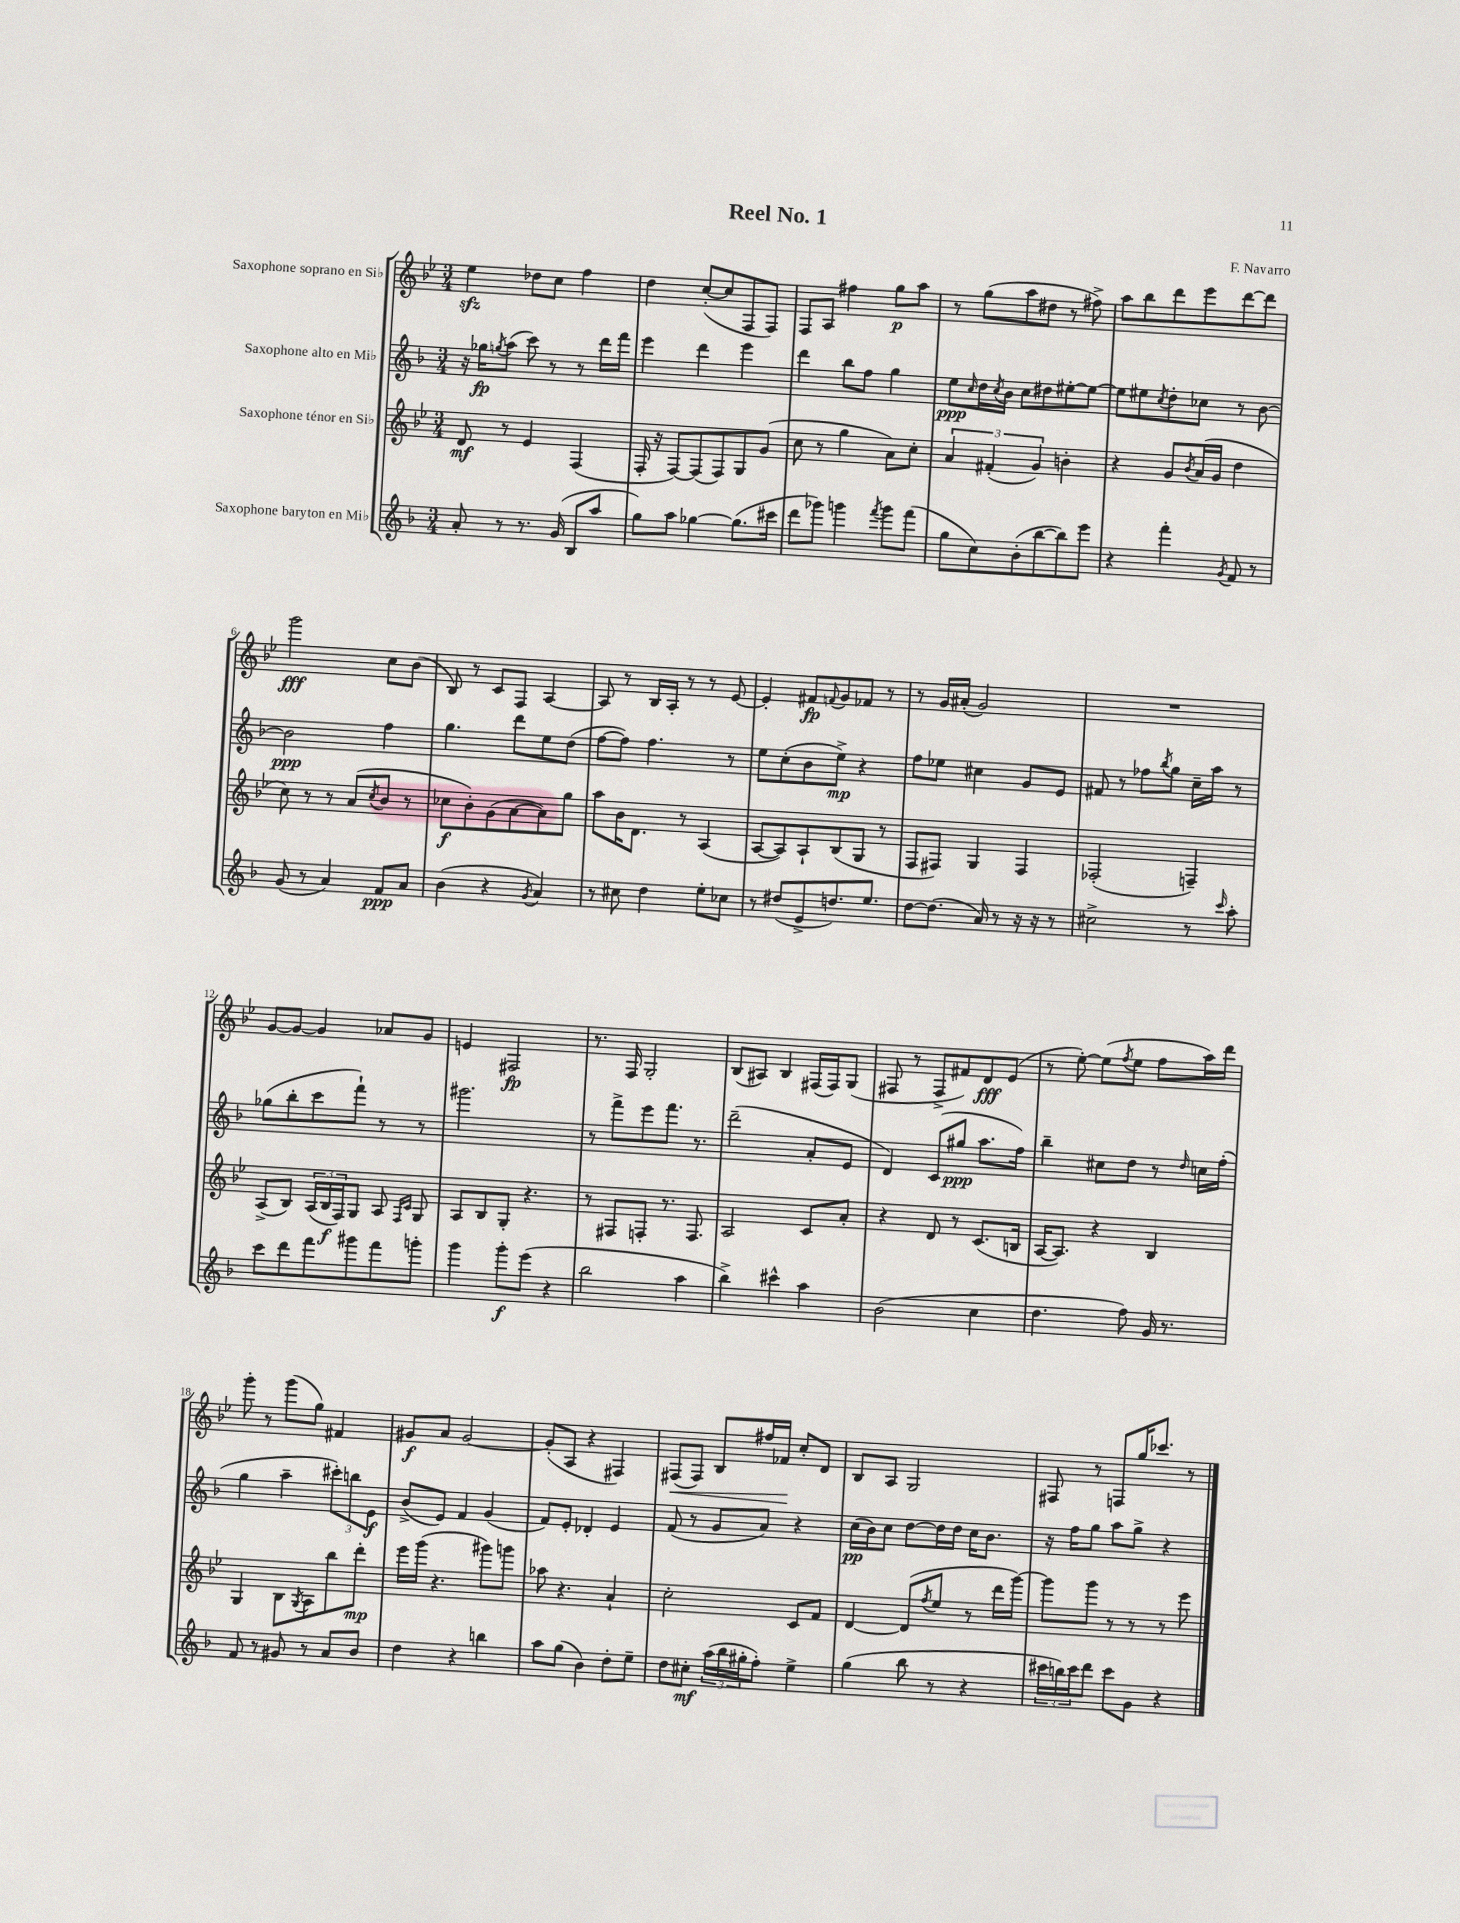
\header { title = "Reel No. 1" composer = "F. Navarro" }
<<
\new StaffGroup <<
\new Staff = "s0" \with { instrumentName = "Saxophone soprano en Sib" } {
    \clef treble \key bes \major \numericTimeSignature \time 3/4
    ees''4\sfz des''8 c''8 f''4 |
    d''4 c''8~-.( c''8 f8 f8) |
    f8 a8 fis''4 g''8\p a''8 |
    r8 g''8( a''8 dis''8 r8 fis''8->) |
    a''8 bes''8 d'''8 ees'''8 d'''8~ d'''8 |
    g'''2\fff c''8 bes'8( |
    bes8) r8 c'8 f8 a4~ |
    a8 r8 bes16 a16-. r8 r8 ees'8~ |
    ees'4-. fis'8\fp \appoggiatura { f'8 } g'8 fes'8 r8 |
    r8 g'16 ais'16-.( g'2) |
    R2. |
    g'8~ g'8~ g'4 aes'8 g'8 |
    e'4 fis2\fp |
    r8. f16 g2-. |
    bes8( ais8) bes4 fis16( fis16) g8( |
    fis8 r8 fis8-> fis'8) d'8\fff ees'8( |
    r8 ees''8~-.) ees''8( \acciaccatura { f''8 } ees''8 f''8 a''16) d'''16 |
    g'''8-. r8 g'''8( g''8) fis'4 |
    gis'8\f a'8 gis'2~ |
    gis'8-.( a8 r4 fis4) |
    fis8\<( fis8) bes8 fis''16 fes'16\! c''8-. d'8 |
    bes8 a8 g2 |
    fis8 r8 f8 g''16 ces'''8. r8 \bar "|." |
}
\new Staff = "s1" \with { instrumentName = "Saxophone alto en Mib" } {
    \clef treble \key f \major \numericTimeSignature \time 3/4
    r16 ges''16\fp \acciaccatura { g''8 } a''8( c'''8) r8 r8 d'''16 f'''16 |
    e'''4 d'''4 e'''4 |
    d'''4 bes''8 f''8 g''4 |
    e''8\ppp \grace { c''16 } d''16 \acciaccatura { c''8 } bes'16 c''8 dis''8 eis''8~-. eis''8~ |
    eis''8 eis''8 \acciaccatura { c''8 } d''8-. ces''8 r8 bes'8~ |
    bes'2\ppp f''4 |
    g''4. d'''8 e''8 d''8( |
    f''8~ f''8) f''4. r8 |
    e''8 c''8-.( bes'8 e''8->\mp) r4 |
    f''8 ees''8 cis''4 g'8 e'8 |
    fis'8 r8 fes''8 \acciaccatura { bes''8 } g''8 c''16-- a''16 r8 |
    ges''8( bes''8-. c'''8 f'''8-!) r8 r8 |
    gis'''2. |
    r8 f'''8-> e'''8 f'''8. r8. |
    d'''2--( a'8-. e'8 |
    d'4) c'8( gis''8\ppp a''8. f''16) |
    bes''4-- cis''8 d''8 r8 \grace { d''16 } c''16 f''16-.( |
    g''4 a''4-- \tuplet 3/2 { cis'''8-.) b''8 e'8\f } |
    bes'8->( e'8) f'4 g'4( |
    f'8) e'8-. des'4-. e'4 |
    f'8( r8 g'8 a'8) r4 |
    c''16\pp( bes'16) c''8 d''8~ d''16 d''16 c''16 bes'8. |
    r16 f''16 g''8 a''8 g''8-> r4 \bar "|." |
}
\new Staff = "s2" \with { instrumentName = "Saxophone ténor en Sib" } {
    \clef treble \key bes \major \numericTimeSignature \time 3/4
    d'8\mf r8 ees'4 f4( |
    f16-. r16 f8~) f8( f8) g8 g'8( |
    c''8 r8 g''4 a'8) c''8-. |
    \tuplet 3/2 { a'4 fis'4-.( g'4) } b'4-. |
    r4 g'8 \acciaccatura { bes'8 } a'16( g'16 d''4 |
    c''8) r8 r8 a'8( \acciaccatura { c''8 } bes'8 r8 |
    ces''8\f bes'8-.) g'8( a'8~ a'8) g''8 |
    a''8 bes'16 d'8. r8 a4( |
    a8~ a8) a8-! bes8( g8 r8 |
    f8 fis8) g4 fis4 |
    fes2-.( f4--) |
    a8->( bes8) \tuplet 3/2 { a16( bes16\f f16) } g8 a8 \grace { f16 c'16 } g8 |
    a8 bes8 g8-. r4. |
    r8 fis8 f8-. r8. f8. |
    a2 c'8 a'8-. |
    r4 d'8 r8 c'8.( b16 |
    a16~ a8.) r4 bes4 |
    g4 bes8 \acciaccatura { g8 } a8 bes''8 d'''8-.\mp |
    ees'''16 g'''16( r4. gis'''8) g'''8 |
    aes''8 r4. a'4-! |
    c''2-. c'8 f'8 |
    d'4~ d'8( \acciaccatura { f''8 } ees''8 r8 d'''16 g'''16~) |
    g'''8 g'''8 r8 r8 r8 ees'''8 \bar "|." |
}
\new Staff = "s3" \with { instrumentName = "Saxophone baryton en Mib" } {
    \clef treble \key f \major \numericTimeSignature \time 3/4
    a'8-. r8 r8. g'16( bes8 a''8 |
    g''8) a''8 ges''4~ ges''8.( cis'''16 |
    d'''8 ges'''8) g'''4 \acciaccatura { f'''8 } g'''8 f'''8( |
    g''8 c''8) bes'8-.( bes''8~ bes''8) e'''8 |
    r4 f'''4-. \acciaccatura { g'8 } f'8 r8 |
    g'8( r8 a'4) f'8\ppp a'8 |
    bes'4( r4 \acciaccatura { g'8 } a'4) |
    r8 cis''8 d''4 e''8-. ces''8 |
    r8 dis''8( e'8-> d''8.) e''8. |
    d''8~ d''8.( a'16) r8 r16 r16 r8 |
    cis''2-> r8 \grace { c'''16 } a''8-. |
    c'''8 d'''8 f'''8 gis'''8 f'''8 g'''8-. |
    g'''4 g'''8-.\f e'''8( r4 |
    bes''2 a''4 |
    bes''4->) cis'''4-^ a''4 |
    bes'2( c''4 |
    d''4. f''8) g'16 r8. |
    f'8 r8 gis'8 r8 a'8 bes'8 |
    d''4 r4 b''4 |
    a''8 g''8( bes'4) d''8-. e''8-- |
    d''8 cis''8-.\mf \tuplet 3/2 { a''16( bes''16 gis''16-. } f''8-.) e''4-> |
    g''4( bes''8 r8 r4 |
    \tuplet 3/2 { cis'''16 b''16) cis'''16 } d'''8 cis'''8 g'8 r4 \bar "|." |
}
>>
>>
